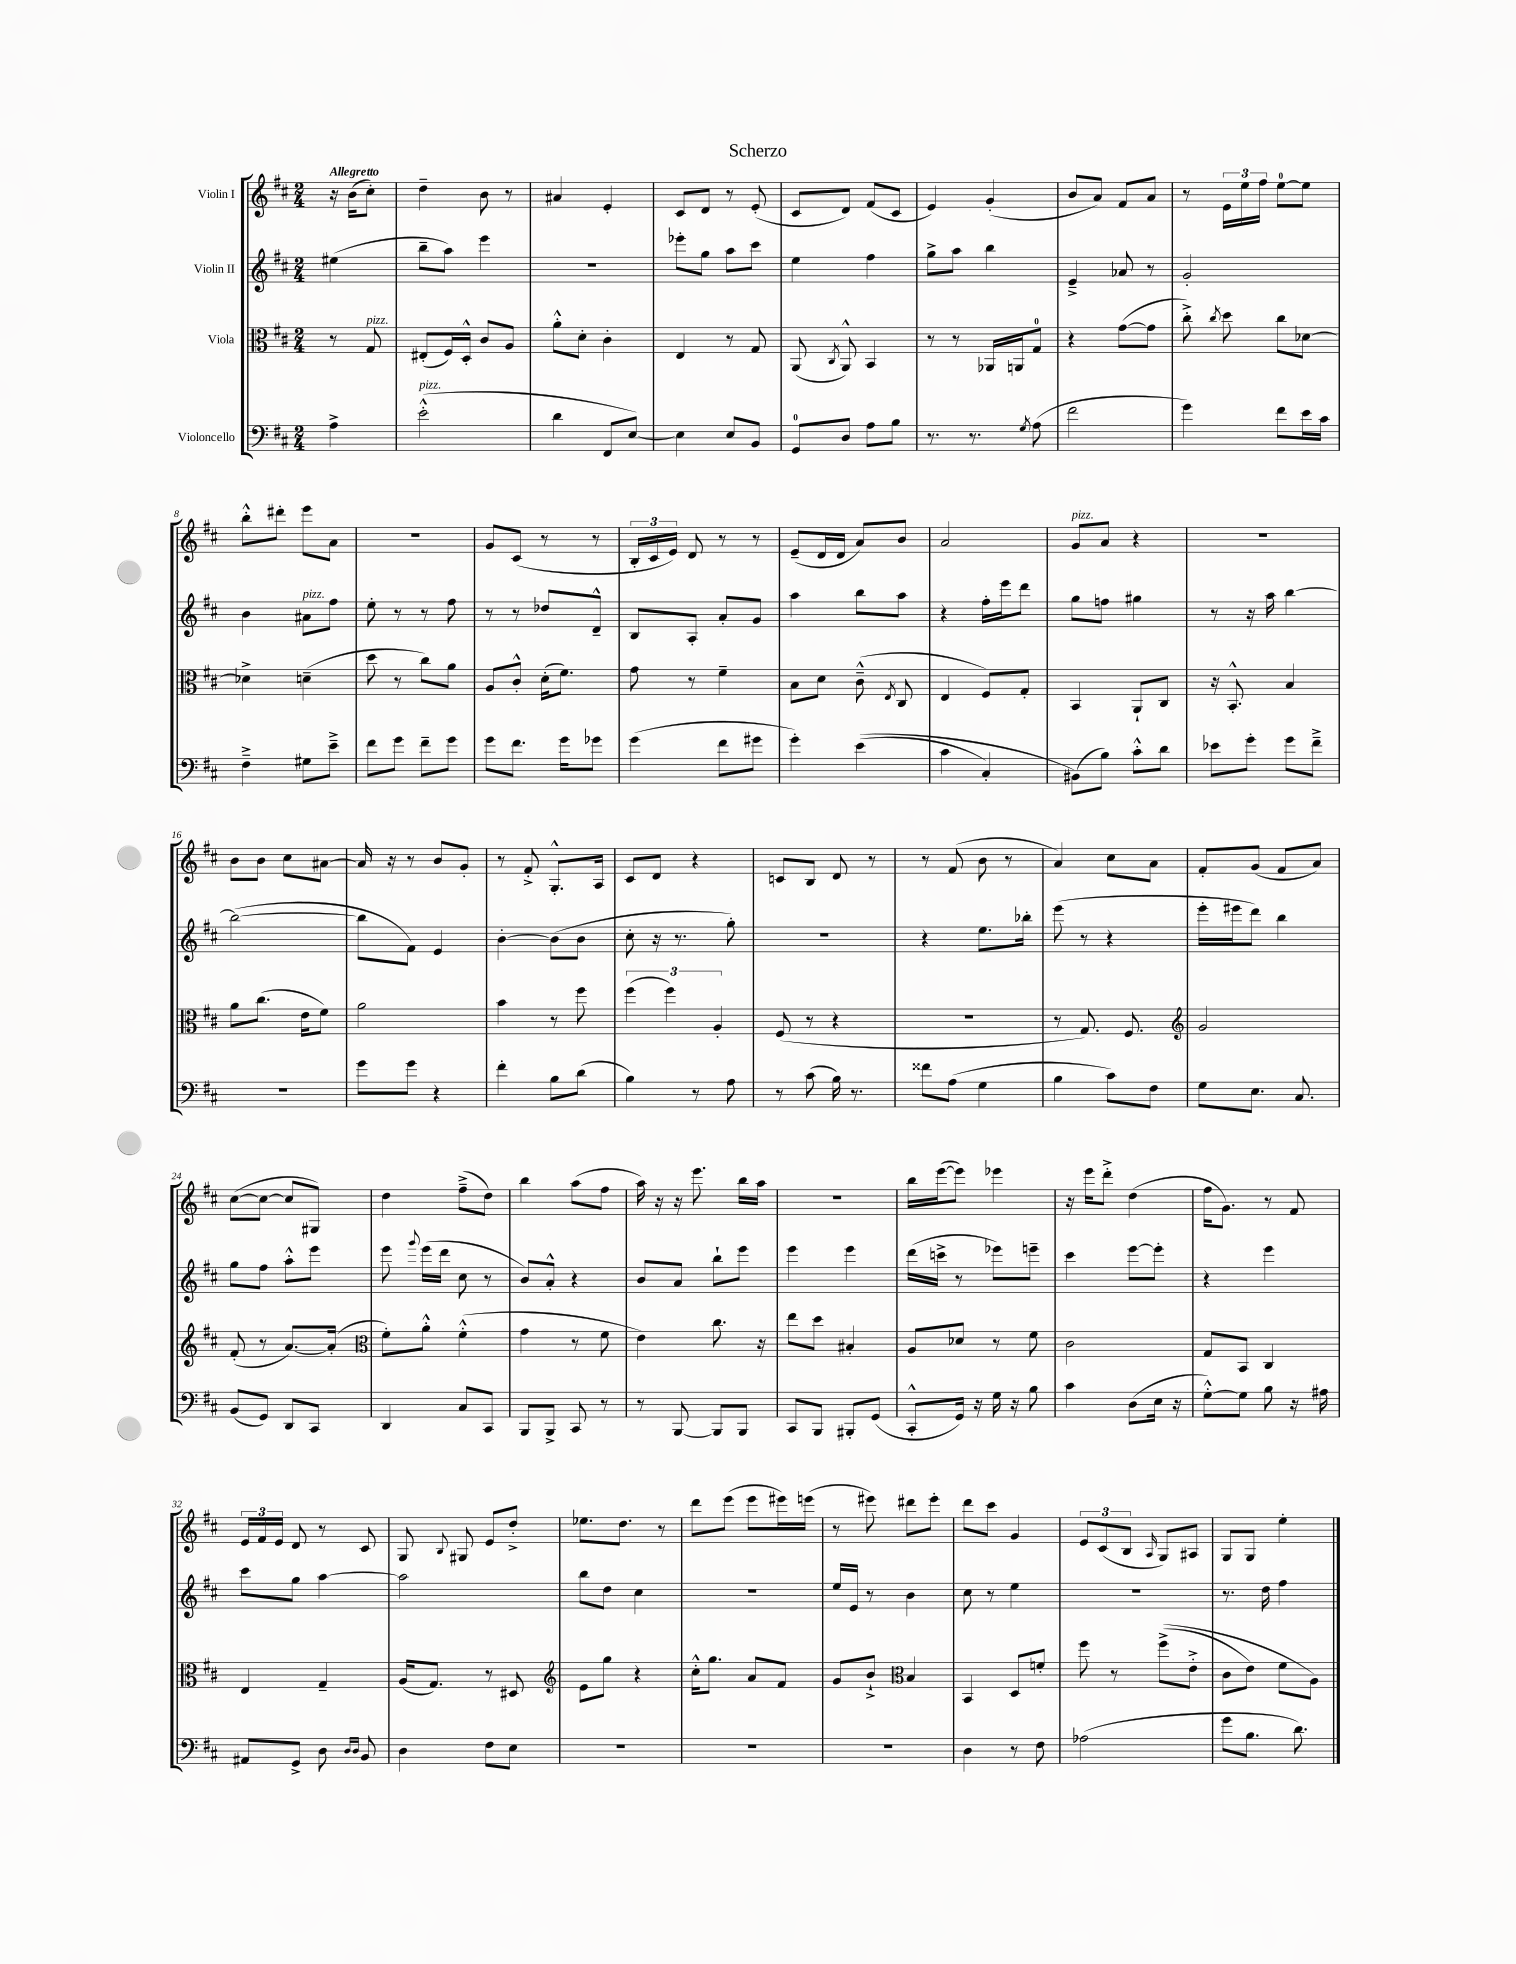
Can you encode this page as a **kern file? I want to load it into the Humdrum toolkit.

**kern	**kern	**kern	**kern
*part4	*part3	*part2	*part1
*staff4	*staff3	*staff2	*staff1
*I"Violoncello	*I"Viola	*I"Violin II	*I"Violin I
*clefF4	*clefC3	*clefG2	*clefG2
*k[f#c#]	*k[f#c#]	*k[f#c#]	*k[f#c#]
*M2/4	*M2/4	*M2/4	*M2/4
=	=	=	=
!	!	!	!LO:TX:a:B:t=Allegretto
4A^\	8r	(4ee#X\	16r
.	.	.	(16b\KL
!	!LO:TX:a:i:t=pizz.	!	!
.	8G/	.	8cc#'\J)
=1	=1	=1	=1
!LO:TX:a:i:t=pizz.	!	!	!
(2e'^^\	(8E#X'/L	8bb~\L	4dd~\
.	16F#/L)	8aa\J)	.
.	16D'^^/JJ	.	.
.	8c#/L	4eee\	8b\
.	8A/J	.	8r
=2	=2	=2	=2
4d\	8a'^^\L	2r	4a#X/
.	8d'\J	.	.
8FF#/L	4c#'\	.	4e'/
[8E/J)	.	.	.
=3	=3	=3	=3
4E\]	4E/	8eee-X'\L	8c#/L
.	.	8gg\J	8d/J
8E/L	8r	8aa\L	8r
8BB/J	8G/	8ccc#\J	(8e'/
=4	=4	=4	=4
8GG/L	(8AA/	4ee\	8c#/L
.	8qC#/	.	.
8D/J	8AA^^/)	.	8d/J)
8A\L	4BB/	4ff#\	(8f#/L
8B\J	.	.	8c#/J
=5	=5	=5	=5
8.r	8r	8gg^\L	4e/)
.	8r	8aa\J	.
8.r	.	.	.
.	16AA-X/LL	4bb\	(4g'/
.	16AAn/J	.	.
8qG/	.	.	.
(8A\	8G/J	.	.
=6	=6	=6	=6
2f#\	4r	4e~^/	8b/L
.	.	.	8a/J)
.	([8g\L	8a-X/	8f#/L
.	8g\J]	8r	8a/J
=7	=7	=7	=7
4g\)	8cc#'^\)	2g'/	8r
.	8qcc#/	.	.
.	8dd\	.	24e\LL
.	.	.	24ee\
.	.	.	24ff#\JJ
8f#\L	8cc#\L	.	[8ee\L
16e\L	[8d-X\J	.	8ee\J]
16c#\JJ	.	.	.
!!LO:LB:g=z
=8	=8	=8	=8
4F#~^\	4d-X^\]	4b\	8bb'^^\L
.	.	.	8ddd#X'\J
!	!	!LO:TX:a:i:t=pizz.	!
8G#X\L	(4dn~\	8a#X\L	8eee\L
8e~^\J	.	8ff#\J	8a\J
=9	=9	=9	=9
8f#\L	8dd\	8ee'\	2r
8g\J	8r	8r	.
8f#~\L	8cc#\L)	8r	.
8g\J	8a\J	8ff#\	.
=10	=10	=10	=10
8g\L	8A/L	8r	8g/L
8.f#\J	8c#'^^/J	8r	(8c#/J
.	(16d'\KL	8dd-X/L	8r
16g\KL	8.f#\J)	.	.
8g-X\J	.	8d~^^/J	8r
=11	=11	=11	=11
(4g\	8g\	8B/L	24B'/LL
.	.	.	24c#/
.	.	.	24e/JJ)
.	8r	8A'/J	8d/
8f#\L	4f#~\	8a'/L	8r
8g#X\J	.	8g/J	8r
=12	=12	=12	=12
4g'\)	8B\L	4aa\	(8e~/L
.	8d\J	.	16d/L
.	.	.	16d/JJ
((4e\	(8c#~^^\	8bb\L	8a/L)
.	8qE/	.	.
.	8C#/	8aa\J	8b/J
=13	=13	=13	=13
4c#\	4E/	4r	2a/
4C#'/)	8F#/L)	16ff#'\LL	.
.	.	16eee\J	.
.	8G'/J	8ddd\J	.
=14	=14	=14	=14
!	!	!	!LO:TX:a:i:t=pizz.
(8BB#X\L)	4BB/	8gg\L	8g/L
8B\J)	.	8ffn\J	8a/J
8c#'^^\L	8AA`/L	4gg#X\	4r
8d\J	8C#/J	.	.
=15	=15	=15	=15
8e-X\L	16r	8r	2r
.	8.BB'^^/	.	.
8g'\J	.	16r	.
.	.	16aa\	.
8g\L	4B/	[4bb\	.
8f#~^\J	.	.	.
!!LO:LB:g=z
=16	=16	=16	=16
2r	8a\L	(2bb\_	8b\L
.	(8.cc#\J	.	8b\J
.	.	.	8cc#\L
.	16e\KL	.	.
.	8f#\J)	.	[8a#X\J
=17	=17	=17	=17
8g\L	2a\	8bb\L]	16a#/]
.	.	.	16r
8g\J	.	8f#\J)	8r
4r	.	4e/	8b/L
.	.	.	8g'/J
=18	=18	=18	=18
4f#'\	4b\	[4b'\	8r
.	.	.	8f#'^/
8B\L	8r	(8b\L]	8.G'^^/L
(8d\J	8ff#\	8b\J	.
.	.	.	16A/Jk
=19	=19	=19	=19
4B\)	(6ff#\	8cc#'\	8c#/L
.	.	16r	8d/J
.	6ff#\)	.	.
.	.	8.r	.
8r	.	.	4r
.	6A'/	.	.
8A\	.	8gg'\)	.
=20	=20	=20	=20
8r	(8F#/	2r	8cn/L
(8c#\	8r	.	8B/J
16B\)	4r	.	8d/
8.r	.	.	.
.	.	.	8r
=21	=21	=21	=21
8f##X\L	2r	4r	8r
(8A\J	.	.	(8f#/
4G\	.	8.ee\L	8b\
.	.	.	8r
.	.	16bb-X'\Jk	.
=22	=22	=22	=22
4B\	8r	(8eee\	4a/)
.	8.G/)	8r	.
8c#\L)	.	4r	8cc#\L
.	8.F#/	.	.
8F#\J	.	.	8a\J
=23	=23	=23	=23
*	*clefG2	*	*
8G\L	2g/	16eee'\LL	8f#'/L
.	.	16eee#X\J	.
8.E\J	.	8ddd\J)	(8g/J
.	.	4bb\	8f#/L
8.C#/	.	.	.
.	.	.	8a/J)
!!LO:LB:g=z
=24	=24	=24	=24
(8BB/L	(8f#'/	8gg\L	([8cc#\L
8GG/J)	8r	8ff#\J	8cc#\J_
8DD/L	[8.a/L)	8aa'^^\L	8cc#/L]
8CC#/J	.	8eee\J	8G#X/J)
.	(16a'/Jk]	.	.
=25	=25	=25	=25
*	*clefC3	*	*
4DD/	8f#'\L)	8eee\	4dd\
.	.	8qqggg/	.
.	8a'^^\J	(16eee\LL	.
.	.	16ddd\JJ	.
8C#/L	(4f#'^^\	8cc#\	(8ff#~^\L
8CC#/J	.	8r	8dd\J)
=26	=26	=26	=26
8BBB/L	4g\	8b/L)	4bb\
8BBB^/J	.	8a'^^/J	.
8CC#/	8r	4r	(8aa\L
8r	8f#\	.	8ff#\J
=27	=27	=27	=27
8r	4e\)	8b/L	16aa\)
.	.	.	16r
[8BBB/	.	8a/J	16r
.	.	.	8.eee\
8BBB/L]	8.cc#\	8bb`\L	.
8BBB/J	.	8eee\J	16bb\LL
.	16r	.	16aa\JJ
=28	=28	=28	=28
8CC#/L	8ee\L	4eee\	2r
8BBB/J	8dd\J	.	.
8BBB#X'/L	4B#X'/	4eee\	.
(8GG/J	.	.	.
=29	=29	=29	=29
8CC#'^^/L	8A/L	(16ddd\LL	16bb\LL
.	.	16cccn^\JJ	([16eee\J
16GG/Jk)	8d-X/J	8r	8eee\J])
16r	.	.	.
16G\	8r	8eee-X\L)	4eee-X\
16r	.	.	.
8B\	8f#\	8eeen~\J	.
=30	=30	=30	=30
4c#\	2c#\	4ccc#\	16r
.	.	.	16eee\KL
.	.	.	8ddd'^\J
(8D\L	.	[8eee\L	(4dd\
16E\Jk	.	8eee'\J]	.
16r	.	.	.
=31	=31	=31	=31
[8G'^^\L)	8G/L	4r	16ff#\KL
.	.	.	8.g\J)
8G\J]	8BB/J	.	.
8B\	4C#/	4eee\	8r
16r	.	.	8f#/
16A#X\	.	.	.
!!LO:LB:g=z
=32	=32	=32	=32
8AA#X/L	4E/	8ccc#\L	24e/LL
.	.	.	24f#/
.	.	.	24e/JJ
8GG^/J	.	8gg\J	8d/
8D\	4G~/	[4aa\	8r
16qqD/LL	.	.	.
16qqD/JJ	.	.	.
8BB/	.	.	8c#/
=33	=33	=33	=33
4D\	(16A/KL	2aa\]	8G/
.	8.G/J)	.	.
.	.	.	8qqB/
.	.	.	8G#X/
8F#\L	8r	.	8e/L
8E\J	8D#X/	.	8dd'^/J
=34	=34	=34	=34
*	*clefG2	*	*
2r	8e\L	8bb\L	8.ee-X\L
.	8gg\J	8dd\J	.
.	.	.	8.dd\J
.	4r	4cc#\	.
.	.	.	8r
=35	=35	=35	=35
2r	16cc#'^^\KL	2r	8ddd\L
.	8.gg\J	.	.
.	.	.	(8eee\J
.	8a/L	.	8eee\L
.	8f#/J	.	16eee#X\L)
.	.	.	(16eeen\JJ
=36	=36	=36	=36
2r	8g/L	16ee/LL	8r
.	.	16e/JJ	.
.	8b`^/J	8r	8eee#X\)
*	*clefC3	*	*
.	4B/	4b\	8ddd#X\L
.	.	.	8eee#'\J
=37	=37	=37	=37
4D\	4BB/	8cc#\	8ddd\L
.	.	8r	8ccc#\J
8r	8D/L	4ee\	4g/
8F#\	8fn'/J	.	.
=38	=38	=38	=38
(2A-X\	8ff#\	2r	12e/L
.	.	.	(12c#/
.	8r	.	.
.	.	.	12B/J
.	.	.	16qqA/
.	((8ff#^\L	.	8G/L)
.	8e'^\J	.	8A#X/J
=39	=39	=39	=39
8g\L	8c#\L	8.r	8G/L
8.B\J	8e\J)	.	8G/J
.	.	16dd\	.
.	8f#\L	4ff#\	4ee'\
8.d\)	.	.	.
.	8A\J)	.	.
==	==	==	==
*-	*-	*-	*-
